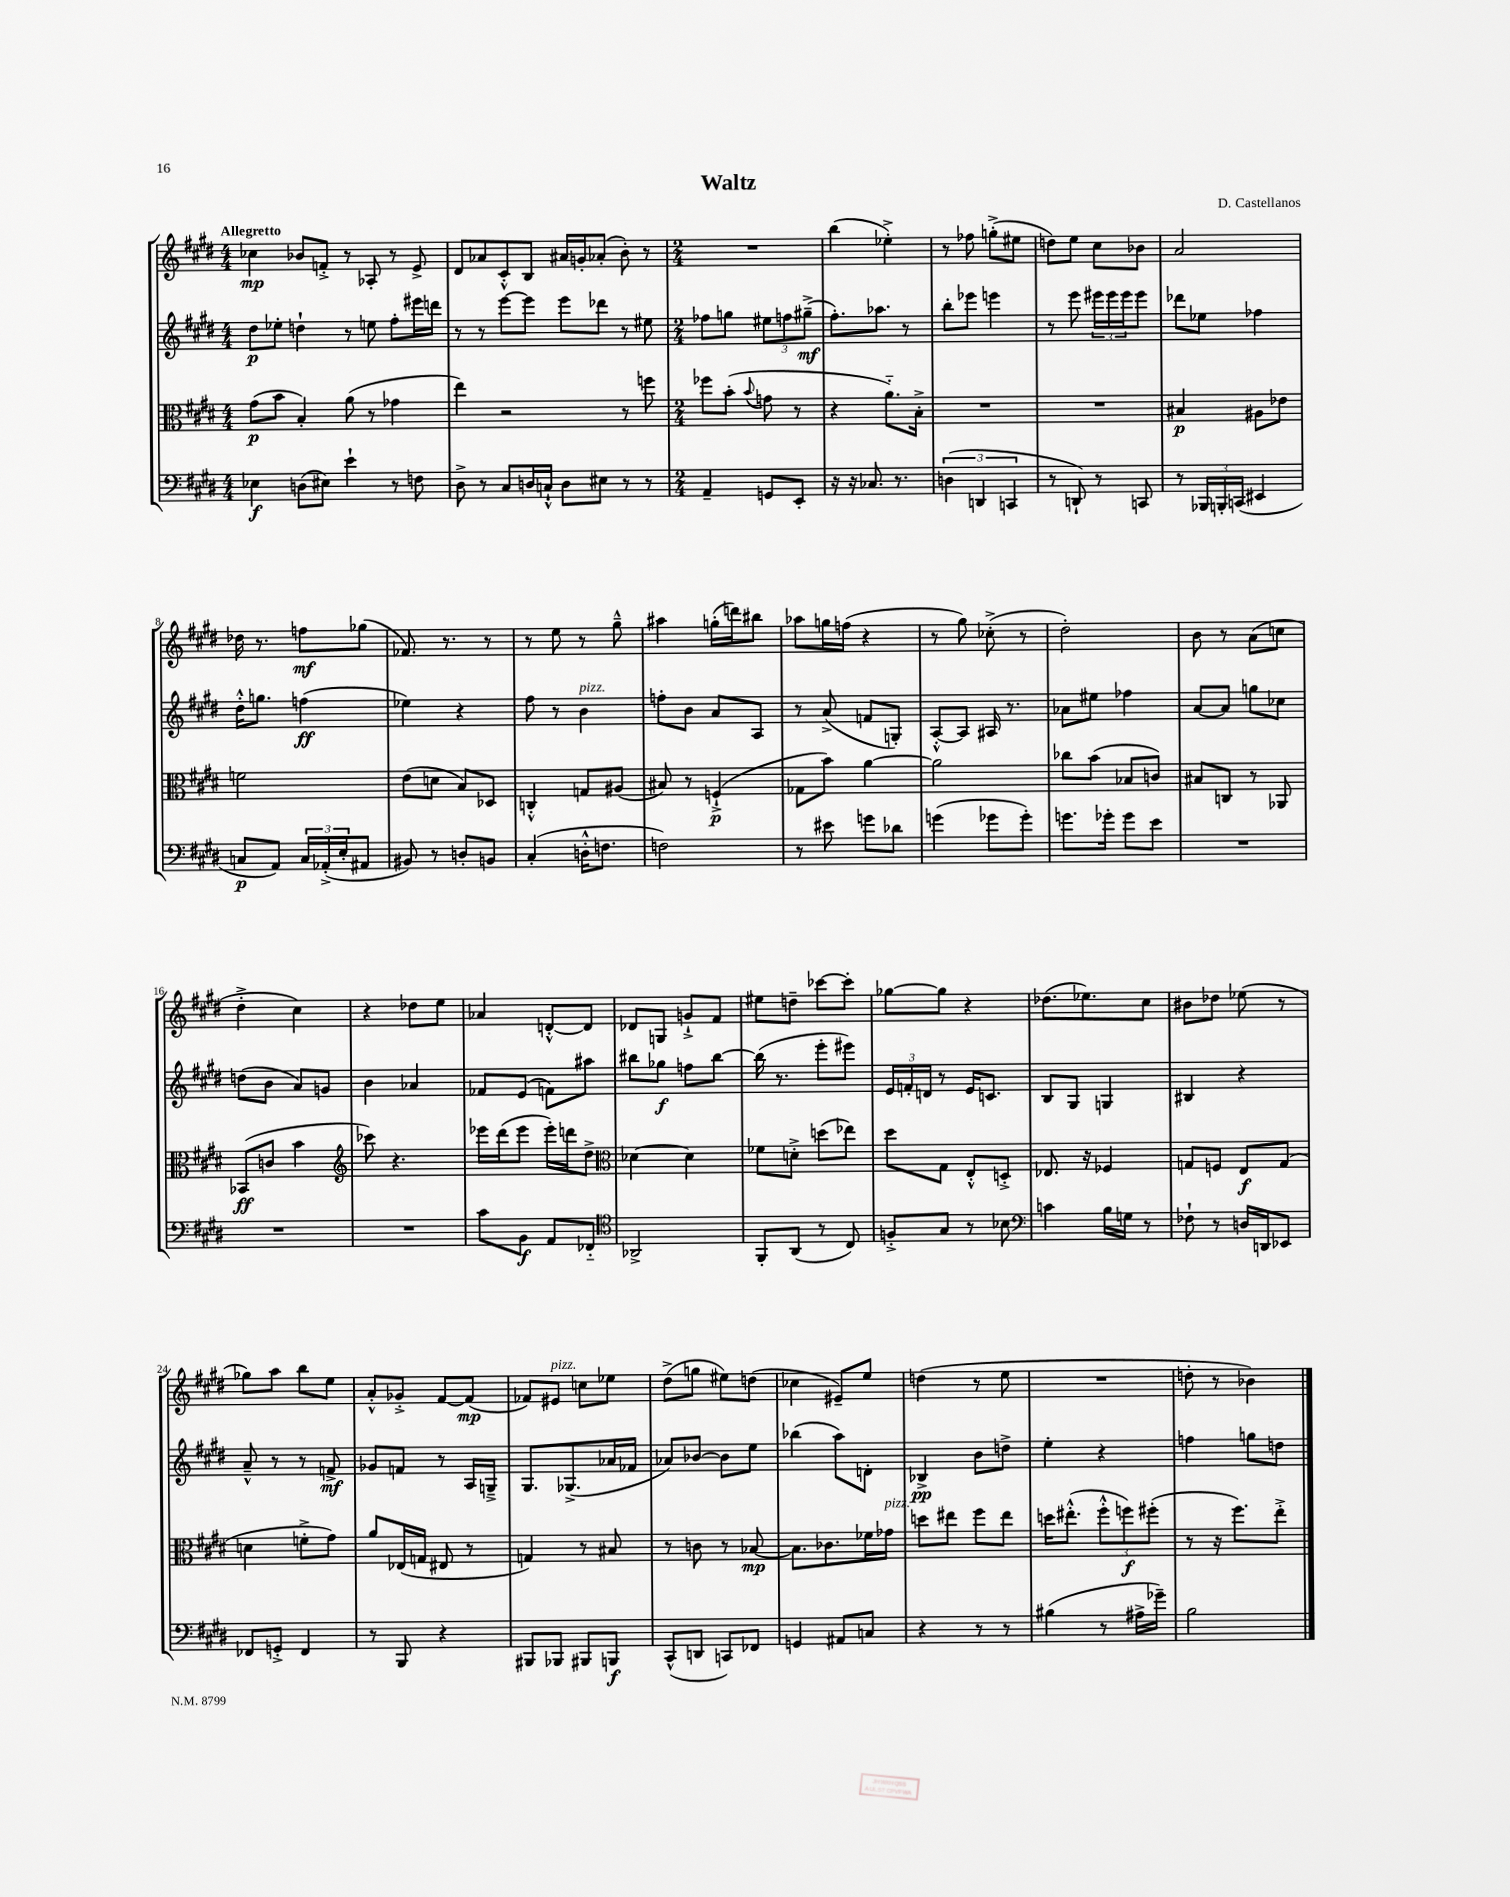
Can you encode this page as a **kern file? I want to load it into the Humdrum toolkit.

**kern	**kern	**kern	**kern
*staff4	*staff3	*staff2	*staff1
*clefF4	*clefC3	*clefG2	*clefG2
*k[f#c#g#d#]	*k[f#c#g#d#]	*k[f#c#g#d#]	*k[f#c#g#d#]
*M4/4	*M4/4	*M4/4	*M4/4
4E-	(8g#	8dd#	4cc-
.	8b	8ee-'	.
(8D	4B')	4dd`	8b-
8E#)	.	.	8f'^
4e`	(8a	8r	8r
.	8r	8ee	8A-'
8r	4g-	8ff#'	8r
8F	.	16eee#	8e^
.	.	16ddd	.
=	=	=	=
8D#^	4ee)	8r	8d#
8r	.	8r	8a-
8C#	2r	[8eee	8c#'^^
16D	.	8eee]	8B
16C`^^	.	.	.
8D	.	8eee	16a#
.	.	.	16g'
8E#	.	8ddd-	(8a-'
8r	8r	8r	8b')
8r	8ff	8ee#	8r
=	=	=	=
*M2/4	*M2/4	*M2/4	*M2/4
4AA~	8ff-	8ff-	2r
.	(8b'	8gg	.
.	8qqb	.	.
8GG	8g	12ee#	.
.	.	12ff	.
8EE'	8r	.	.
.	.	(12gg#~^	.
=	=	=	=
16r	4r	8.ff#')	(4bb
16r	.	.	.
8.C-	.	.	.
.	.	8.aa-	.
.	8.a'~)	.	4ee-'^)
8.r	.	.	.
.	.	8r	.
.	16B'^	.	.
=	=	=	=
(6D	2r	8bb'	8r
.	.	8eee-	8ff-
6DD	.	.	.
.	.	4eee	(8gg'^
6CC	.	.	.
.	.	.	8ee#
=	=	=	=
8r	2r	8r	8dd)
8DD`)	.	8eee	8ee
8r	.	24eee#	8cc#
.	.	24eee#	.
.	.	24eee#	.
8CC	.	8eee#	8b-
=	=	=	=
8r	4B#	8ddd-	2a
24BBB-	.	8ee-	.
24BBB'	.	.	.
(24CC	.	.	.
4EE#	8A#	4ff-	.
.	8e-	.	.
=	=	=	=
8C	2f	16dd#'^^	16dd-
.	.	8.gg	8.r
8AA)	.	.	.
24C	.	(4ff	8ff
(24AA-'^	.	.	.
24E'	.	.	.
8AA#	.	.	(8gg-
=	=	=	=
8BB#)	(8e	4ee-)	8.f-)
8r	8d	.	.
.	.	.	8.r
8D'	8B)	4r	.
8BB	8D-	.	8r
=	=	=	=
(4C#'	4C'^^	8ff#	8r
.	.	8r	8ee
16D'^^	8G	4b	8r
8.F	.	.	.
.	(8A#	.	8gg#~^^
=	=	=	=
2F)	8B#)	8ff'	4aa#
.	8r	8b	.
.	(4F`^	8a	(16gg'
.	.	.	16ddd)
.	.	8A	8bb#
=	=	=	=
8r	8G-	8r	8aa-
8e#	8b)	(8a^	16gg
.	.	.	(16ff
8g	[4a	8f	4r
8d-	.	8G')	.
=	=	=	=
(4g	2a]	[8A'^^	8r
.	.	8A]	8gg#)
8g-	.	16A#	(8cc-'^
.	.	8.r	.
8g-')	.	.	8r
=	=	=	=
8.g	8cc-	8a-	2dd#')
.	(8b	8ee#	.
16g-'	.	.	.
8g-	8B-	4ff-	.
8e	8c)	.	.
=	=	=	=
2r	8B#	[8a	8b
.	8C	8a]	8r
.	8r	8gg	(8a
.	8AA-	8cc-	8cc
=	=	=	=
2r	(8BB-	(8dd	4dd#'^
.	8c	8b	.
.	4b	8a)	4cc#)
.	.	8g	.
=	=	=	=
*	*clefG2	*	*
2r	8ccc-)	4b	4r
.	4.r	.	.
.	.	4a-	8dd-
.	.	.	8ee
=	=	=	=
8c#	16eee-	8f-	4a-
.	(16ddd#	.	.
8BB	8eee-	(8e	.
8AA	16eee-')	8f)	[8d'^^
.	16ddd	.	.
8FF-'~	8dd#^	8aa#	8d]
=	=	=	=
*clefC4	*clefC3	*	*
2AA-^	[4d-	8bb#	8d-
.	.	8gg-	8G
.	4d-]	8ff	8g`^
.	.	[8bb#	8f#
=	=	=	=
8FF#'	8f-	(16bb#]	8ee#
.	.	8.r	.
(8AA	8d'^	.	8dd~
8r	(8dd	8eee'	[8ccc-
8C#)	8ee-)	8eee#)	8ccc-']
=	=	=	=
8F'^	8dd#	24e	[8gg-
.	.	24f'	.
.	.	24d	.
8G#	8G#	8r	8gg-]
8r	8E'^^	16e	4r
.	.	8.c	.
8B-	8D'^	.	.
=	=	=	=
*clefF4	*	*	*
4c	8.E-	8B	(8.dd-
.	.	8G#	.
.	16r	.	8.ee-)
16B	4F-	4G	.
16G	.	.	.
8r	.	.	8cc#
=	=	=	=
8F-`	8G	4B#	8b#
8r	8F	.	8dd-
16D	8E	4r	(8ee-
16DD	.	.	.
8EE-	(8G	.	8r
=	=	=	=
8FF-	4d	8a~^^	8gg-)
8GG'^	.	8r	8aa
4FF-	8f'^	8r	8bb
.	8g#)	8f^	8ee
=	=	=	=
8r	8a	8g-	8a'^^
8BBB	(16E-	8f	8g-'^
.	16G	.	.
4r	8E#	8r	[8f#
.	8r	16A	(8f#]
.	.	16G~^	.
=	=	=	=
8BBB#	4G)	8.G#	8f-)
8BBB-	.	.	8e#
.	.	(8.G-^	.
8BBB#	8r	.	8cc
8BBB	8B#	16a-	8ee-
.	.	16f-	.
=	=	=	=
(8CC#^^	8r	8a-)	(8dd#^
8DD	8c	[8b-	8gg
8CC)	8r	8b-]	8ee#)
8FF-	[8B-	8ee	(8dd
=	=	=	=
4GG	8.B-]	(4bb-	4cc-
.	8.c-	.	.
8AA#	.	8aa)	8e#~)
8C	16f-	8d'	8ee
.	16g-	.	.
=	=	=	=
4r	8dd	4B-^	(4dd
.	8ee#	.	.
8r	8ff#	8b	8r
8r	8ee#	8dd^	8ee
=	=	=	=
(4B#	16dd	4ee'	2r
.	(8.ee#'^^	.	.
8r	12ff#'^^	4r	.
.	12ff)	.	.
16A#^	.	.	.
.	(12ff#'	.	.
16g-~)	.	.	.
=	=	=	=
2B	8r	4ff	8dd'
.	16r	.	8r
.	8.ff#)	.	.
.	.	8gg	4b-)
.	8ee'^	8dd	.
==	==	==	==
*-	*-	*-	*-
